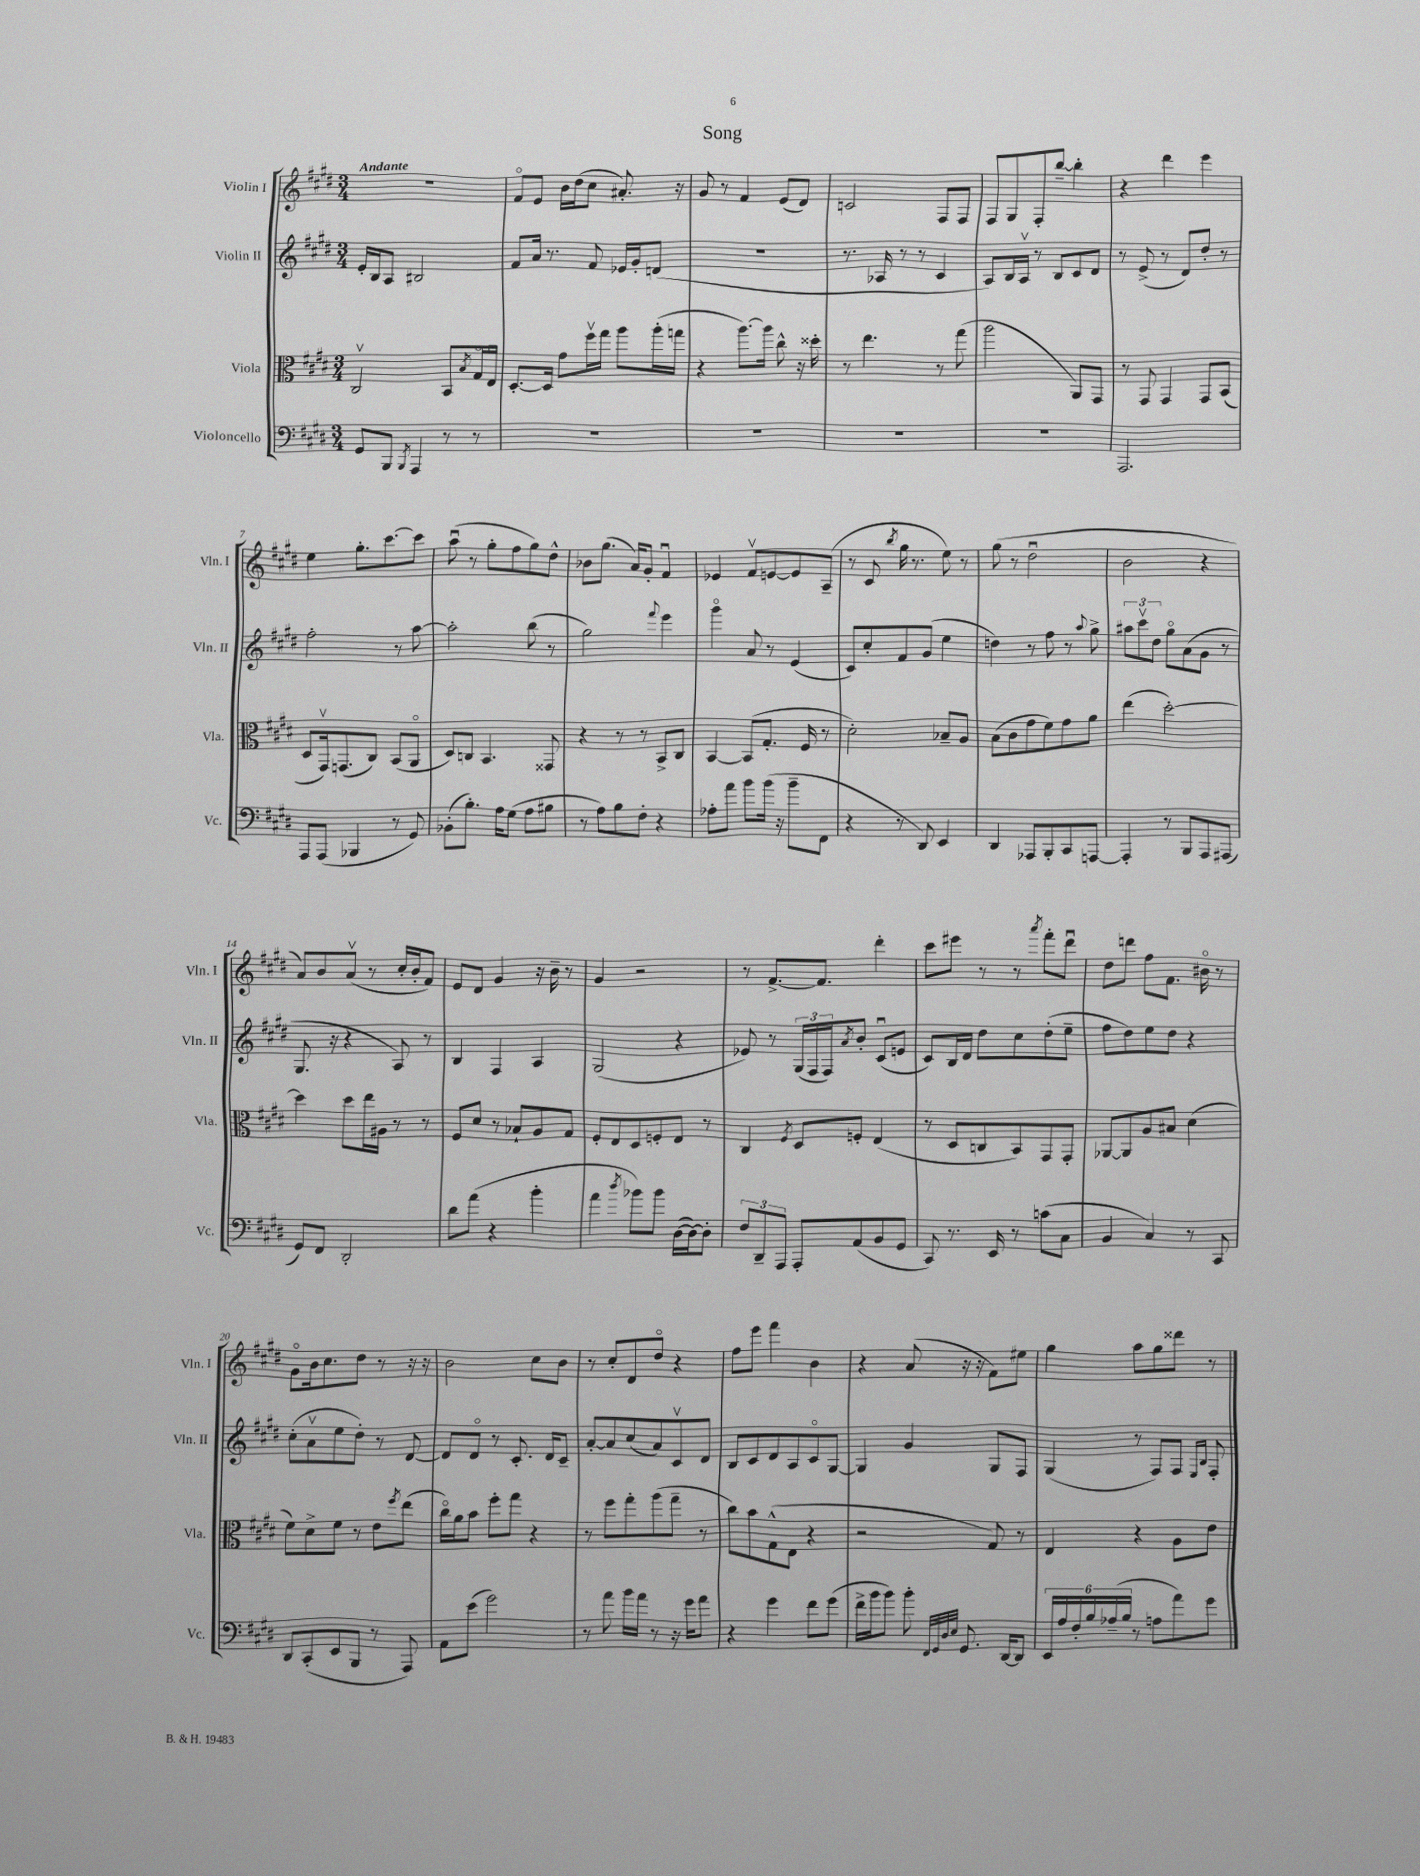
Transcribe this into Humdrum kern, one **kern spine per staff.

**kern	**kern	**kern	**kern
*part4	*part3	*part2	*part1
*staff4	*staff3	*staff2	*staff1
*I"Violoncello	*I"Viola	*I"Violin II	*I"Violin I
*I'Vc.	*I'Vla.	*I'Vln. II	*I'Vln. I
*clefF4	*clefC3	*clefG2	*clefG2
*k[f#c#g#d#]	*k[f#c#g#d#]	*k[f#c#g#d#]	*k[f#c#g#d#]
*M3/4	*M3/4	*M3/4	*M3/4
=1	=1	=1	=1
!	!	!	!LO:TX:a:B:t=Andante
8GG#/L	2C#v/	16e'/LL	2.r
.	.	16B/J	.
8BBB/J	.	8A/J	.
8qBBB/	.	.	.
4AAA/	.	2B#X/	.
8r	8BB/L	.	.
.	8qB/	.	.
8r	16G#/L	.	.
.	16Eu/JJ	.	.
=2	=2	=2	=2
2.r	[8.D#'/L	8f#/L	8f#/L
.	.	16a/Jk	8e/J
.	16D#/Jk]	8.r	.
.	8g#\L	.	16b\LL
.	.	.	(16dd#\J
.	16ff#v\L	8f#/	8cc#\J
.	16gg#\JJ	.	.
.	8aa\L	16e-X/LL	8.a#X'/)
.	.	16g#'/J	.
.	(16aa'\L	(8dn/J	.
.	16ggn\JJ	.	16r
=3	=3	=3	=3
2.r	4r	2.r	8g#/
.	.	.	8r
.	[8.aa\L)	.	4f#/
.	16aa\Jk]	.	.
.	8cc#^^\	.	(8e/L
.	16r	.	8d#/J)
.	16dd##X'\	.	.
=4	=4	=4	=4
2.r	8r	8.r	2cn/
.	4.ee\	.	.
.	.	16A-X/	.
.	.	8r	.
.	.	8r	.
.	8r	4c#/	8F#/L
.	(8gg#\	.	8F#/J
=5	=5	=5	=5
2.r	2aa\	8A/L)	8F#/L
.	.	16B/L	8G#/
.	.	16Av/JJ	.
.	.	8r	8F#'/
.	.	8B/L	[8bb~/J
.	8AA/L)	8c#/	4bb'\]
.	8GG#/J	8d#/J	.
=6	=6	=6	=6
2.AAA/	8r	8r	4r
.	8GG#/	(8e^/	.
.	4GG#/	8r	4ddd#\
.	.	8d#/L)	.
.	8GG#/L	8dd#'/J	4eee\
.	(8BB/J	8r	.
!!LO:LB:g=z
=7	=7	=7	=7
8AAA/L	8D#/L	2ff#'\	4ee\
(8AAA/J	16GG#v/k)	.	.
.	(8.GGn/	.	.
4BBB-X/	.	.	8.gg#'\L
.	8C#/J)	.	.
.	.	.	[8.ccc#\
8r	(8BB/L	8r	.
8GG#/)	8AA/J	[8aa\	8ccc#\J]
=8	=8	=8	=8
(8BB-X'\L	8D#/L)	2aa'\]	(8aau\
8.B'\J)	8Cn/J	.	8r
.	4.BB/	.	8gg#'\L
16A\KL	.	.	.
(8G#\J	.	.	8ff#\
8A\L	.	(8bb\	8gg#\)
8B#X\J	8GG##X/	8r	8dd#^^\J
=9	=9	=9	=9
8r	4r	2gg#\)	8b-X\L
8A\L)	.	.	(8.gg#\J
8B\	8r	.	.
.	.	.	16a/KL)
8F#'\J	8r	.	8g#'/J
.	.	8qqfff#/	.
4r	8BB^/L	4eee\	4f#u/
.	8C#/J	.	.
=10	=10	=10	=10
8A-X'\L	[4BB/	4ggg#\	4e-X/
8a\J	.	.	.
8b\L	(8BB/L]	8a/	8f#v/L
(16b\Jk	8.G#'/J	8r	[8en/
16r	.	.	.
8b~\L	.	(4e/	8e/]
.	16F#/	.	.
8FF#\J	8r	.	(8A~/J
=11	=11	=11	=11
4r	2d#'\)	8c#/L)	8r
.	.	8cc#'/	8c#/
.	.	.	8qbb/
8r	.	8f#/	16gg#\
.	.	.	8.r
8DD#/)	.	(8g#/J	.
4EE/	8B-X~/L	4ee\	8ee\)
.	8A/J	.	8r
=12	=12	=12	=12
4DD#/	(8B\L	4ddn\)	(8gg#\
.	8c#\	.	8r
8AAA-X/L	8g#\	8r	2dd#u\
8BBB'/	8f#\)	8ff#\	.
8CC#/	8g#\	8r	.
.	.	8qqaa/	.
[8AAAn/J	8a\J	8gg#^\	.
=13	=13	=13	=13
4AAA'/]	(4ee\	12aa#X\L	2b\
.	.	12ccc#v\	.
.	.	12dd#\J	.
8r	[2dd#'\)	8gg#\L	.
8BBB/L	.	(8a\	.
8AAA/	.	8g#\J	4r
(8AAA#X/J	.	8r	.
!!LO:LB:g=z
=14	=14	=14	=14
8GG#/L)	4dd#\]	8.G#/	8a/L)
8FF#/J	.	.	8b/
.	.	16r	.
2DD#'/	8dd#\L	4r	(8av/J
.	16ee\L	.	8r
.	16A#X\JJ	.	.
.	8r	8A/)	16cc#'/LL
.	.	.	16b'/J
.	8r	8r	8f#/J)
=15	=15	=15	=15
8d#\L	8F#/L	4B/	8e/L
(8a\J	8d#/J	.	8d#/J
4r	8r	4F#/	4g#/
.	8B-X`/L	.	.
4b'\	8A/	4A/	16r
.	.	.	16b~\
.	8G#/J	.	8r
=16	=16	=16	=16
4a\	8F#'/L	(2G#/	4g#/
.	8E/	.	.
8qdd#/	.	.	.
8b-X\L)	8D#/	.	2r
8b-\J	8Fn'/	.	.
([16D#\LL	8E/J	4r	.
16D#\J_)	.	.	.
8D#'\J]	8r	.	.
=17	=17	=17	=17
12F#/L	4C#/	8e-X/)	8r
12DD#~/	.	.	.
.	.	8r	[8.f#^/L
12AAA/J	.	.	.
.	8qF#/	.	.
8AAA'/L	8D#/L	(24G#/LL	.
.	.	24F#/	.
.	.	.	8.f#/J]
.	.	24F#/J)	.
.	.	8qa/	.
(8AA/	8Fn'/J	8b'/J	.
8BB/	(4E/	(8c#u/L	4ddd#'\
8GG#/J	.	8en/J	.
=18	=18	=18	=18
8CC#/)	8r	8c#/L)	8ccc#\L
8.r	8D#/L	16B/L	8eee#X\J
.	.	16d#/JJ	.
.	8Cn/	8dd#\L	8r
16EE/	.	.	.
8r	8BB/)	8cc#\	8r
.	.	.	8qaaa/
(8cn\L	8GG#/	(8dd#'\	8fff#'\L
8C#\J	8GG#'/J	8ee~\J	8ddd#u\J
=19	=19	=19	=19
4BB/	[8AA-X/L	8ff#\L	8dd#\L
.	8AA-/]	8dd#\)	8dddn\J
4C#/)	8A/	8ee\	8ff#\L
.	8B#X/J	8dd#\J	8.f#\J
8r	(4d#\	4r	.
.	.	.	16b#X\
8CC#/	.	.	8r
!!LO:LB:g=z
=20	=20	=20	=20
8DD#/L	8f#\L)	(8cc#'\L	8g#\L
(8CC#'/	8d#^\	8av\	16b\k
.	.	.	8.cc#\
8EE/	8f#\J	8ee\	.
8BBB/J	8r	8dd#'\J)	8dd#\J
8r	8e\L	8r	8r
.	8qff#/	.	.
8AAA/)	(8ee\J	[8d#/	16r
.	.	.	16r
=21	=21	=21	=21
8AA\L	16cc#\LL)	8d#/L]	2b\
.	16a\J	.	.
(8e\J	8b\J	8d#/J	.
2g#\)	8ff#'\L	8r	.
.	8gg#\J	8.c#'/	.
.	4r	.	8cc#\L
.	.	16d#/KL	.
.	.	8c#~/J	8b\J
=22	=22	=22	=22
8r	8r	[8a'/L	8r
8a\	8ff#\L	8a/]	8cc#'/L
16b\LL	8gg#'\	(8cc#/	8d#/
16a\JJ	.	.	.
8r	(8aa\	8a/)	8dd#/J
16r	8gg#~\J	8c#v/	4r
16g#\KL	.	.	.
8a\J	8r	8d#/J	.
=23	=23	=23	=23
4r	8cc#\L)	8B/L	8ff#\L
.	8b\	8c#/	8eee\J
4g#\	(8G#^^\	8d#/	4fff#\
.	8E\J	8A/	.
8f#\L	4r	8c#/	4b\
(8g#\J	.	[8G#/J	.
=24	=24	=24	=24
16f#^\LL	2r	4G#/]	4r
16b\J	.	.	.
8b\J)	.	.	.
8b'\	.	4g#/	(8a/
32qqFF#/LLL	.	.	.
32qqGG#/	.	.	.
32qqD#/	.	.	.
32qqE/JJJ	.	.	.
8.GG#/	.	.	16r
.	.	.	16r
.	8G#/)	8G#/L	8f#\L)
[16DD#/KL	.	.	.
8DD#/J]	8r	8F#/J	8ee#X\J
=25	=25	=25	=25
24EE/LL	4E/	(4G#/	4gg#\
24A/	.	.	.
24F#'/	.	.	.
24B/	.	.	.
(24A-X~/	.	.	.
24B/JJ	.	.	.
8r	4r	8r	8aa\L
8An\L	.	8F#/L)	8gg#\
8a\)	8A\L	8F#/J	8ddd##X\J
.	.	16qqE/LL	.
.	.	16qqB/JJ	.
8g#\J	8e\J	8F#'/	8r
==	==	==	==
*-	*-	*-	*-
